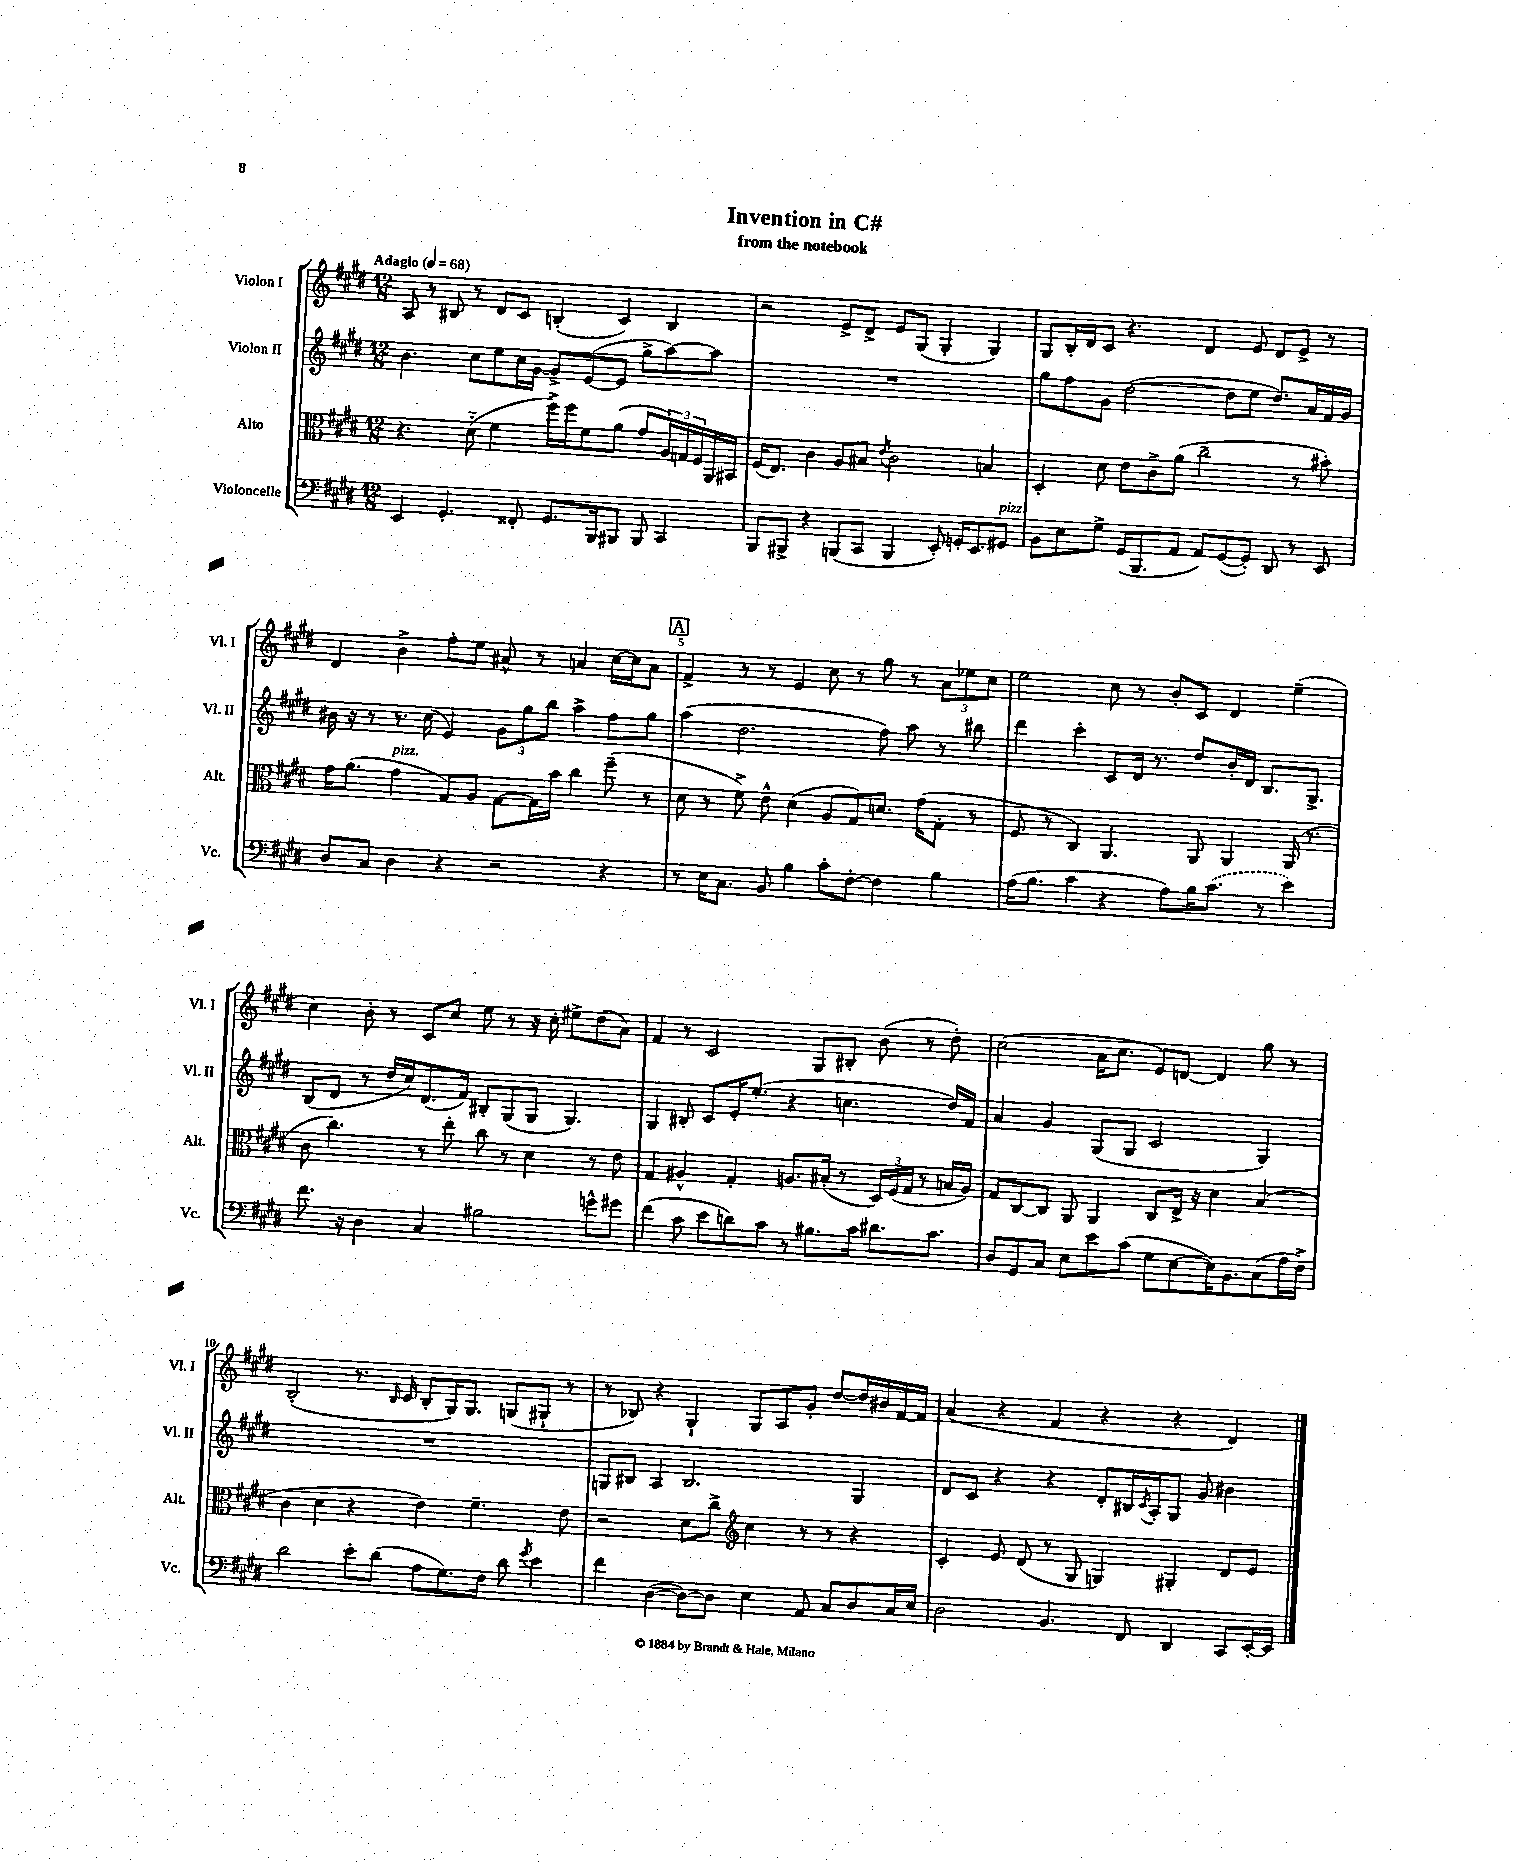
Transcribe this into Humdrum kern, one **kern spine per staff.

**kern	**kern	**kern	**kern
*staff4	*staff3	*staff2	*staff1
*clefF4	*clefC3	*clefG2	*clefG2
*k[f#c#g#d#]	*k[f#c#g#d#]	*k[f#c#g#d#]	*k[f#c#g#d#]
*M12/8	*M12/8	*M12/8	*M12/8
*MM68	*MM68	*MM68	*MM68
4EE/	4.r	4.b\	8A/
.	.	.	8r
4.GG#'/	.	.	8B#/
.	(8d#'~\	8cc#\L	8r
.	4f#\	8ee\	8d#/L
8FF##'/	.	16cc#\L	8c#/J
.	.	[16g#\JJ	.
8.GG#/L	16ff#^\LL)	8g#^/]L	(4B'/
.	16ff#\J	.	.
.	8f#\	([8e/	.
16BBB/k	.	.	.
8BBB#/J	(8a\J	8e/]J	4c#/)
8BBB#/	8g#/L	8gg#^\L	.
4CC#/	24A/L)	[8aa\)	4B/
.	24G/	.	.
.	24F#/	.	.
.	16AA/	8aa\]J	.
.	16BB#/JJ	.	.
=	=	=	=
8BBB/L	(16F#/LK	1.r	2r
.	8.E/J)	.	.
8BBB#^/J	.	.	.
4r	4c#\	.	.
(8BBB/L	8A/L	.	8e^/L
8CC#/J	8B#/J	.	8d#^/J
.	8qe/	.	.
4BBB/	2c#\	.	8e/L
.	.	.	(8G#/J
8EE'/)	.	.	4G#'/
16GG'/LK	.	.	.
8.EE/	.	.	.
.	4B/	.	4G#/)
8GG#/J	.	.	.
=	=	=	=
8BB\L	4D#'/	8gg#\L	8G#/L
8E\	.	8ff#\	16B'/L
.	.	.	16d#/J
8G#^\J	8d#\	8g#\J	8c#/J
(16GG#/LK	8e\L	([2dd#\	4.r
8.BBB/	.	.	.
.	8c#^\	.	.
8AA/J	(8a\J	.	.
8AA/L)	2cc#~\	.	4d#/
([8GG#/	.	8dd#\]L	.
8GG#'/]J)	.	8ee\J	8e/
8DD#/	.	8.dd#/L)	8d#/L
8r	8r	.	8e^/J
.	.	16a/L	.
8EE/	8b#'\)	16f#/	8r
.	.	16g#/JJ	.
=	=	=	=
8D#/L	16g#\LK	16b#\	4d#/
.	(8.a\J	16r	.
8C#/J	.	8r	.
4D#\	4g#\	8.r	4b^\
.	.	(16cc#\	.
4r	8G#/L)	4e/)	8ff#'\L
.	8A/J	.	8ee\J
2r	[8G#\L	12g#\L	8a#^^/
.	.	12gg#\	.
.	16G#\]L	.	8r
.	.	12bb\J	.
.	16b\JJ	.	.
.	4cc#\	4aa^\	4a/
4r	(8ff#~\	8ff#\L	[16cc#\LL
.	.	.	16cc#\]J
.	8r	8gg#\J	8a\J
=	=	=	=
8r	8d#\	(4aa\	4f#^/
16E\LK	8r	.	.
8.C#\J	.	.	.
.	8f#^\)	2.dd#\	8r
8BB/	8e^^\	.	8r
4B\	(4d#\	.	4e/
8c#'\L	8A/L	.	8cc#\
[8F#'\J	8G#/)	.	8r
4F#\]	8.d/J	8ff#\)	8gg#\
.	.	8aa\	8r
.	(16g#\LK	.	.
4B\	8G#'\J	8r	12a\L
.	.	.	12ee-\
.	8r	8bb#\	.
.	.	.	12cc#\J
=	=	=	=
(16A\LK	8F#/	4ddd#\	2ee\
8.B\J	.	.	.
.	8r	.	.
4c#\	4C#/)	4ccc#'\	.
4r	4.AA/	8c#/L	8cc#\
.	.	16d#/Jk	8r
.	.	8.r	.
8A\L)	.	.	8b'/L
16B\K	8AA/	8dd#/L	8c#/J
(8.c#\J	.	.	.
.	4AA/	16b'/L	4d#/
.	.	16d#/JJ	.
8r	.	8.B/L	.
4e\)	(16AA/	.	(4ee~\
.	8.r	8.G#^/J	.
=	=	=	=
8.f#\	8c#\	(8B/L	4cc#\)
.	4.cc#\)	8d#/J	.
16r	.	.	.
4D#\	.	8r	8b'\
.	.	16dd#/LL	8r
.	.	16cc#/J)	.
4C#/	8r	(8.d#/	8c#/L
.	8ee'\	.	8cc#/J
.	.	16f#/Jk)	.
2B#\	8cc#\	8B#'/L	8ee\
.	8r	(8G#/	8r
.	4d#\	8G#/J	16r
.	.	.	16cc#'\
.	.	4.G#/)	8ee#^\L
8g^^\L	8r	.	(8dd#\
8g#\J	8e\	.	8a\J)
=	=	=	=
(4f#\	4G#/	4G#/	4f#/
8c#\	4A#^^/	8B#'/	8r
8e\L	.	8c#/L	2c#/
8d\)	4G#'/	16e'/K	.
.	.	(8.ee'/J	.
8c#\J	.	.	.
8r	8.A/L	4r	.
8.B#\L	.	.	8G#/L
.	(16B#'/Jk	.	.
.	8r	4.cc\	8B#'/J
16c#\Jk	.	.	.
8.d#\L	24D#/LL)	.	(8b\
.	(24F#/	.	.
.	24G#/JJ	.	.
.	8r	.	8r
8.c#\J	.	.	.
.	16B/LL	16dd#/LL)	8dd#'\)
.	16A/JJ)	16f#/JJ	.
=	=	=	=
8D#/L	8G#/L	4a/	(2cc#\
8GG#/	[8C#/	.	.
8C#/J	8C#/]J	4g#/	.
8E\L	8AA/	.	.
8e\	4AA/	(8G#/L	16a\LK
.	.	.	8.cc#\J
(8c#\J	.	8G#/J	.
8G#\L	8C#/L	2c#/	8e/L)
[8E\	16E^/Jk	.	[8d/J
.	16r	.	.
16E\]K)	4d#\	.	4d/]
8.BB\	.	.	.
(8C#\	(4B/	4G#/)	8gg#\
16A\L	.	.	8r
16F#^\JJ)	.	.	.
=	=	=	=
2d#\	4c#\	1.r	(2B'/
.	4d#\	.	.
8e'\L	4r	.	8.r
(8d#\J	.	.	.
.	.	.	16qqB/
.	.	.	16c#/
8A\L	4e\)	.	8B'/L
8.G#\)	.	.	16G#/K)
.	.	.	8.G#/J
.	4.f#~\	.	.
16F#\Jk	.	.	.
8d#\	.	.	(8G/L
8qg#/	.	.	.
4e\	.	.	8G#`/J
.	8e\	.	8r
=	=	=	=
4f#\	2r	8G/L	8r
.	.	8B#/J	8B-/)
([4D#\	.	4A/	4r
8D#\_L)	8d#\L	2.B#/	4G#`/
8D#\]J	8cc#^\J	.	.
*	*clefG2	*	*
4E\	4cc#\	.	8G#/L
.	.	.	8A/
8AA/	8r	.	8g#'/J
8C#/L	8r	.	[8dd#/L
8D#/	4r	4G/	16dd#/]L
.	.	.	16b#/
16C#/L	.	.	[16f#/
16E/JJ	.	.	16f#/]JJ
=	=	=	=
2D#\	4c#'/	8d#/L	(4a/
.	.	8c#/J	.
.	8e/	4r	4r
.	(8d#/	.	.
4.BB/	8r	4r	4f#/
.	8G#/	.	.
.	4G/)	8d#'/L	4r
8FF#/	.	16B#/L	.
.	.	8qc#/	.
.	.	16A'/J	.
4DD#/	4G#'/	8G#/J	4r
.	.	8g#/	.
8CC#/L	8d#/L	4b#\	4d#/)
[16EE'/L	8e/J	.	.
16EE/]JJ	.	.	.
==	==	==	==
*-	*-	*-	*-
